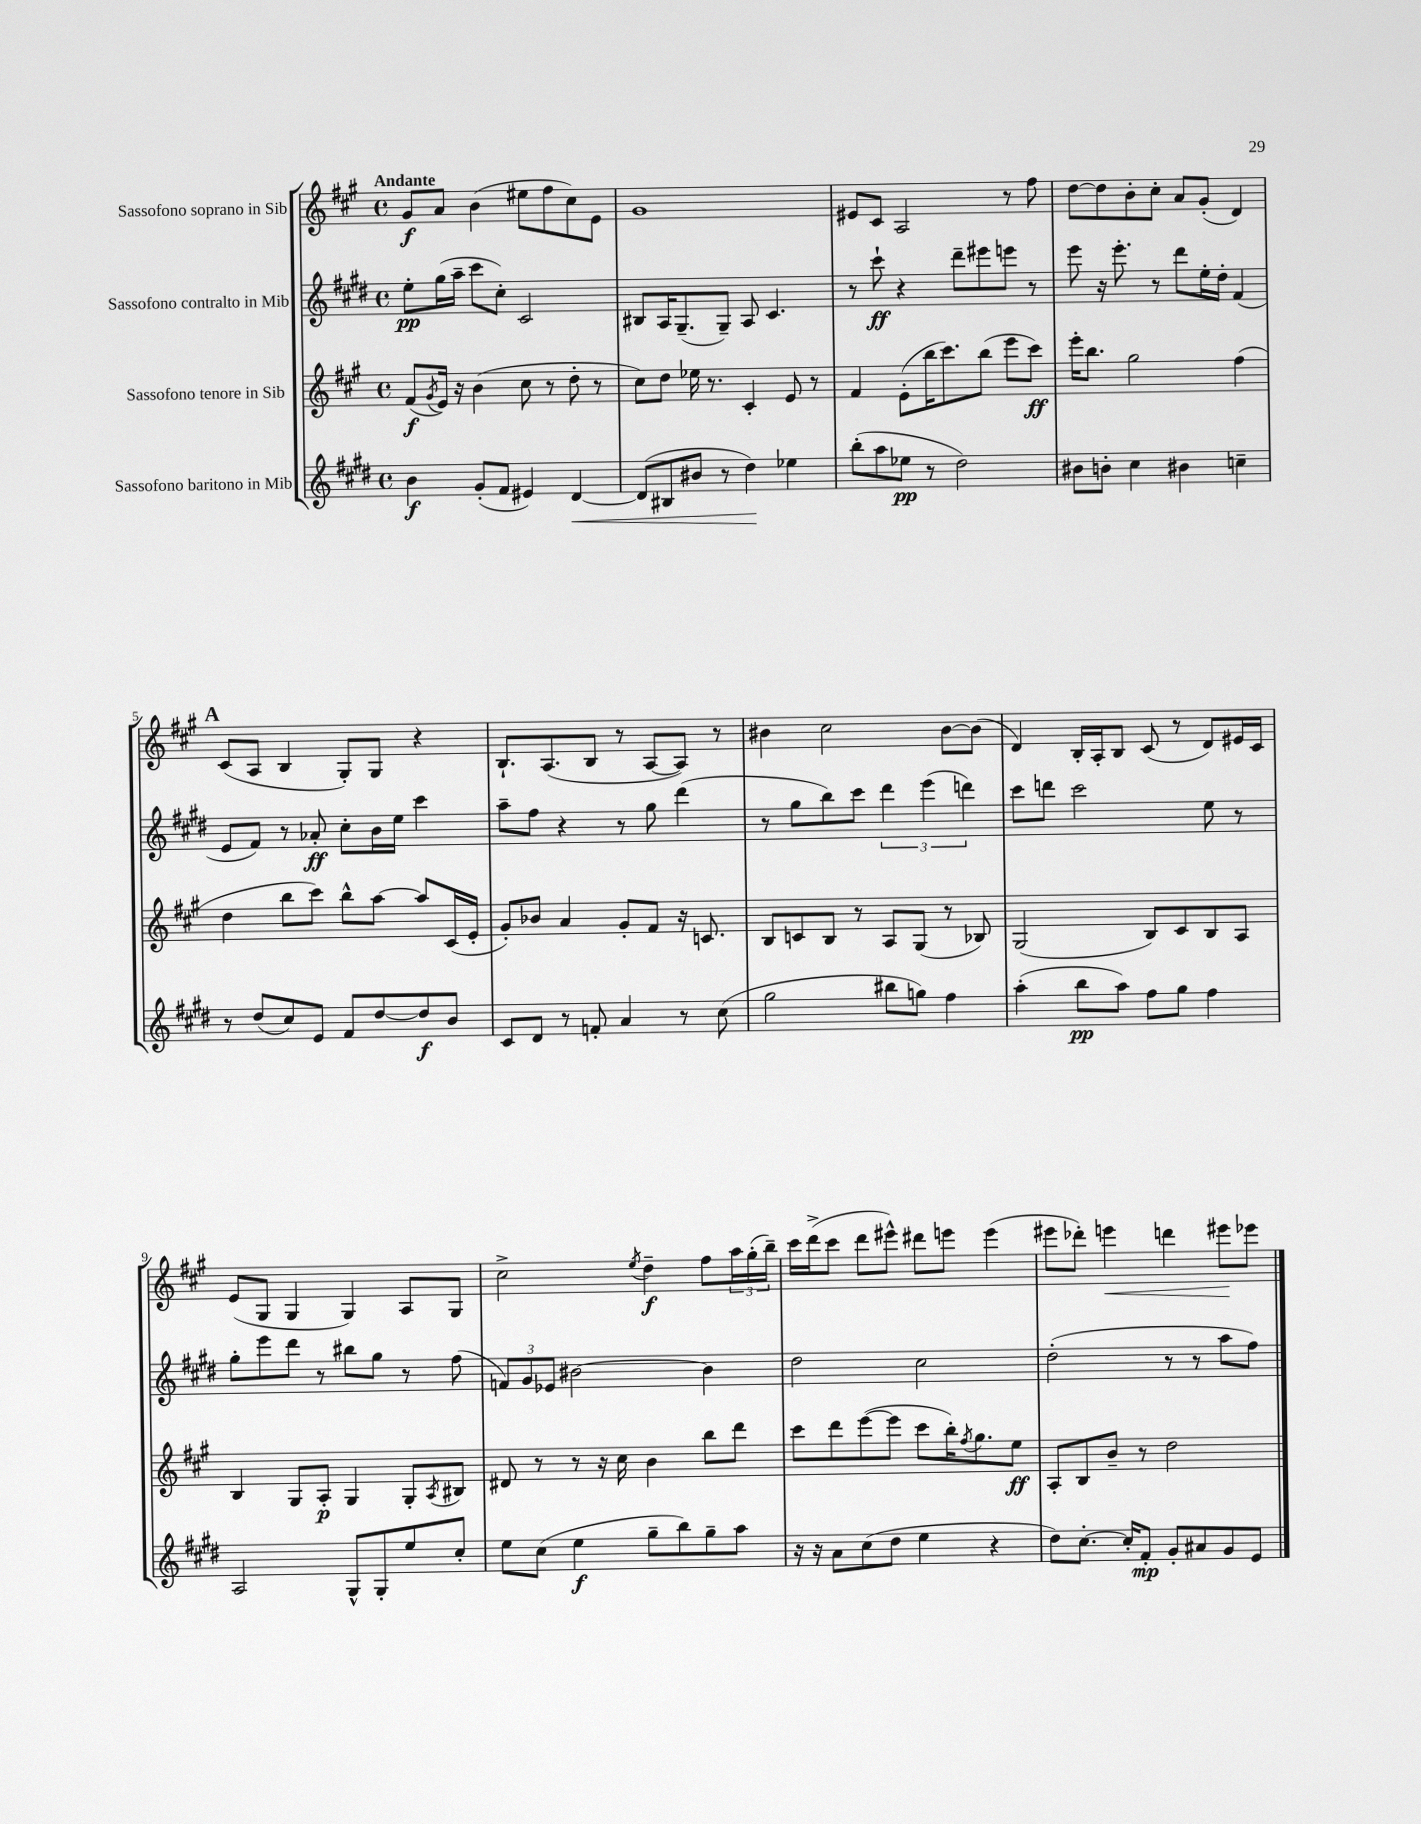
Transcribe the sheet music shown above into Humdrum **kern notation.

**kern	**kern	**kern	**kern
*staff4	*staff3	*staff2	*staff1
*clefG2	*clefG2	*clefG2	*clefG2
*k[f#c#g#d#]	*k[f#c#g#]	*k[f#c#g#d#]	*k[f#c#g#]
*M4/4	*M4/4	*M4/4	*M4/4
*met(c)	*met(c)	*met(c)	*met(c)
4b\	(8f#/L	8ee'\L	8g#/L
.	8qg#/	.	.
.	16e/Jk)	(16gg#\L	8a/J
.	16r	16aa~\JJ	.
(8g#'/L	(4b\	8ccc#\L	(4b\
8f#/J	.	8cc#'\J)	.
4e#/)	8cc#\	2c#/	8ee#\L
.	8r	.	8ff#\
[4d#/	8dd'\	.	8cc#\)
.	8r	.	8e\J
=	=	=	=
(8d#/]L	8cc#\L)	8B#/L	1g#
8B#/	8dd\J	16A/K	.
.	.	(8.G#~/	.
8b#/J	16ee-\	.	.
.	8.r	.	.
8r	.	8G#~/J)	.
4dd#\)	4c#'/	8A/	.
.	.	4.c#/	.
4ee-\	8e/	.	.
.	8r	.	.
=	=	=	=
(8bb'\L	4f#/	8r	8e#/L
8aa\	.	8ccc#`\	8c#/J
8ee-\J	(8e'\L	4r	2A/
8r	16bb\K	.	.
.	8.ccc#\)	.	.
2dd#\)	.	8ddd#~\L	.
.	(8bb\J	8eee#\	.
.	8eee\L	8eee\J	8r
.	8ccc#\J)	8r	8ff#\
=	=	=	=
8b#\L	16eee'\LK	8eee\	[8dd\L
.	8.bb\J	.	.
8b'\J	.	16r	8dd\]
.	.	8.eee'\	.
4cc#\	2gg#\	.	8b'\
.	.	8r	8cc#'\J
4b#\	.	8ddd#\L	8a/L
.	.	16ee'\L	(8g#'/J
.	.	16dd#'\JJ	.
4cc~\	(4ff#\	(4f#/	4d/)
=	=	=	=
8r	4dd\	8e/L	(8c#/L
(8dd#/L	.	8f#/J)	8A/J
8cc#/)	8bb\L	8r	4B/
8e/J	8ccc#\J)	8a-'/	.
8f#/L	8bb^^\L	8cc#'\L	8G#'/L)
[8dd#/	[8aa\J	16b\L	8G#/J
.	.	16ee\JJ	.
8dd#/]	8aa/]L	4ccc#\	4r
8b/J	(16c#/L	.	.
.	16e'/JJ	.	.
=	=	=	=
8c#/L	8g#'/L)	8aa~\L	8.B`/L
8d#/J	8b-/J	8ff#\J	.
.	.	.	(8.A/
8r	4a/	4r	.
8f'/	.	.	8B/J
4a/	8g#'/L	8r	8r
.	8f#/J	8gg#\	[8A/L
8r	16r	(4ddd#\	8A/]J)
.	8.c/	.	.
(8cc#\	.	.	8r
=	=	=	=
2gg#\	8B/L	8r	4b#\
.	8c/	8gg#\L	.
.	8B/J	8bb\)	2cc#\
.	8r	8ccc#\J	.
8bb#\L	8A/L	6ddd#\	.
8gg\J)	(8G#/J	.	.
.	.	(6eee\	.
4ff#\	8r	.	[8b#\L
.	.	6ddd\)	.
.	8B-/)	.	(8b#\]J
=	=	=	=
(4aa'\	(2G#/	8ccc#\L	4d/)
.	.	8ddd\J	.
8bb\L	.	2ccc#\	16B'/LL
.	.	.	16A'/J
8aa\J)	.	.	8B/J
8ff#\L	8B/L)	.	(8c#/
8gg#\J	8c#/	.	8r
4ff#\	8B/	8ee\	8d/L)
.	8A/J	8r	16e#/L
.	.	.	16c#/JJ
=	=	=	=
2A/	4B/	8gg#'\L	(8e/L
.	.	8eee\	8G#/J
.	8G#/L	8ddd#\J	4G#/
.	8A'/J	8r	.
8G#^^/L	4G#/	8bb#\L	4G#/)
8G#'/	.	8gg#\J	.
8ee/	8G#'/L	8r	8A/L
.	8qA/	.	.
8cc#'/J	8B#/J	(8ff#\	8G#/J
=	=	=	=
8ee\L	8d#/	12f/L)	2cc#^\
.	.	12g#/	.
(8cc#\J	8r	.	.
.	.	12e-/J	.
4ee\	8r	[2b#\	.
.	16r	.	.
.	16cc#\	.	.
.	.	.	8qee/
8gg#~\L	4b\	.	4dd~\
8bb\)	.	.	.
8gg#~\	8bb\L	4b#\]	8ff#\L
8aa\J	8ddd\J	.	24aa\L
.	.	.	(24gg#'\
.	.	.	24bb~\JJ)
=	=	=	=
16r	8ccc#\L	2dd#\	16ccc#\LL
16r	.	.	(16ddd^\J
8a\L	8ddd\	.	8ccc#\J
(8cc#\	([8eee\	.	8ddd\L
8dd#\J	8eee\]J	.	8eee#^^\J)
4ee\	8ccc#\L	2cc#\	8ddd#\L
.	16bb'\K)	.	8eee\J
.	8qff#/	.	.
.	8.gg#\	.	.
4r	.	.	(4eee\
.	8ee\J	.	.
=	=	=	=
8dd#\L)	8A'/L	(2dd#'\	8eee#\L
[8.cc#'\J	8B/	.	8ddd-'\J)
.	8b~/J	.	4eee\
16cc#'/]LK	.	.	.
8f#'/J	8r	.	.
8g#'/L	2dd\	8r	4ddd\
8a#/	.	8r	.
8g#/	.	8aa\L	8eee#\L
8e/J	.	8ff#\J)	8eee-\J
==	==	==	==
*-	*-	*-	*-
